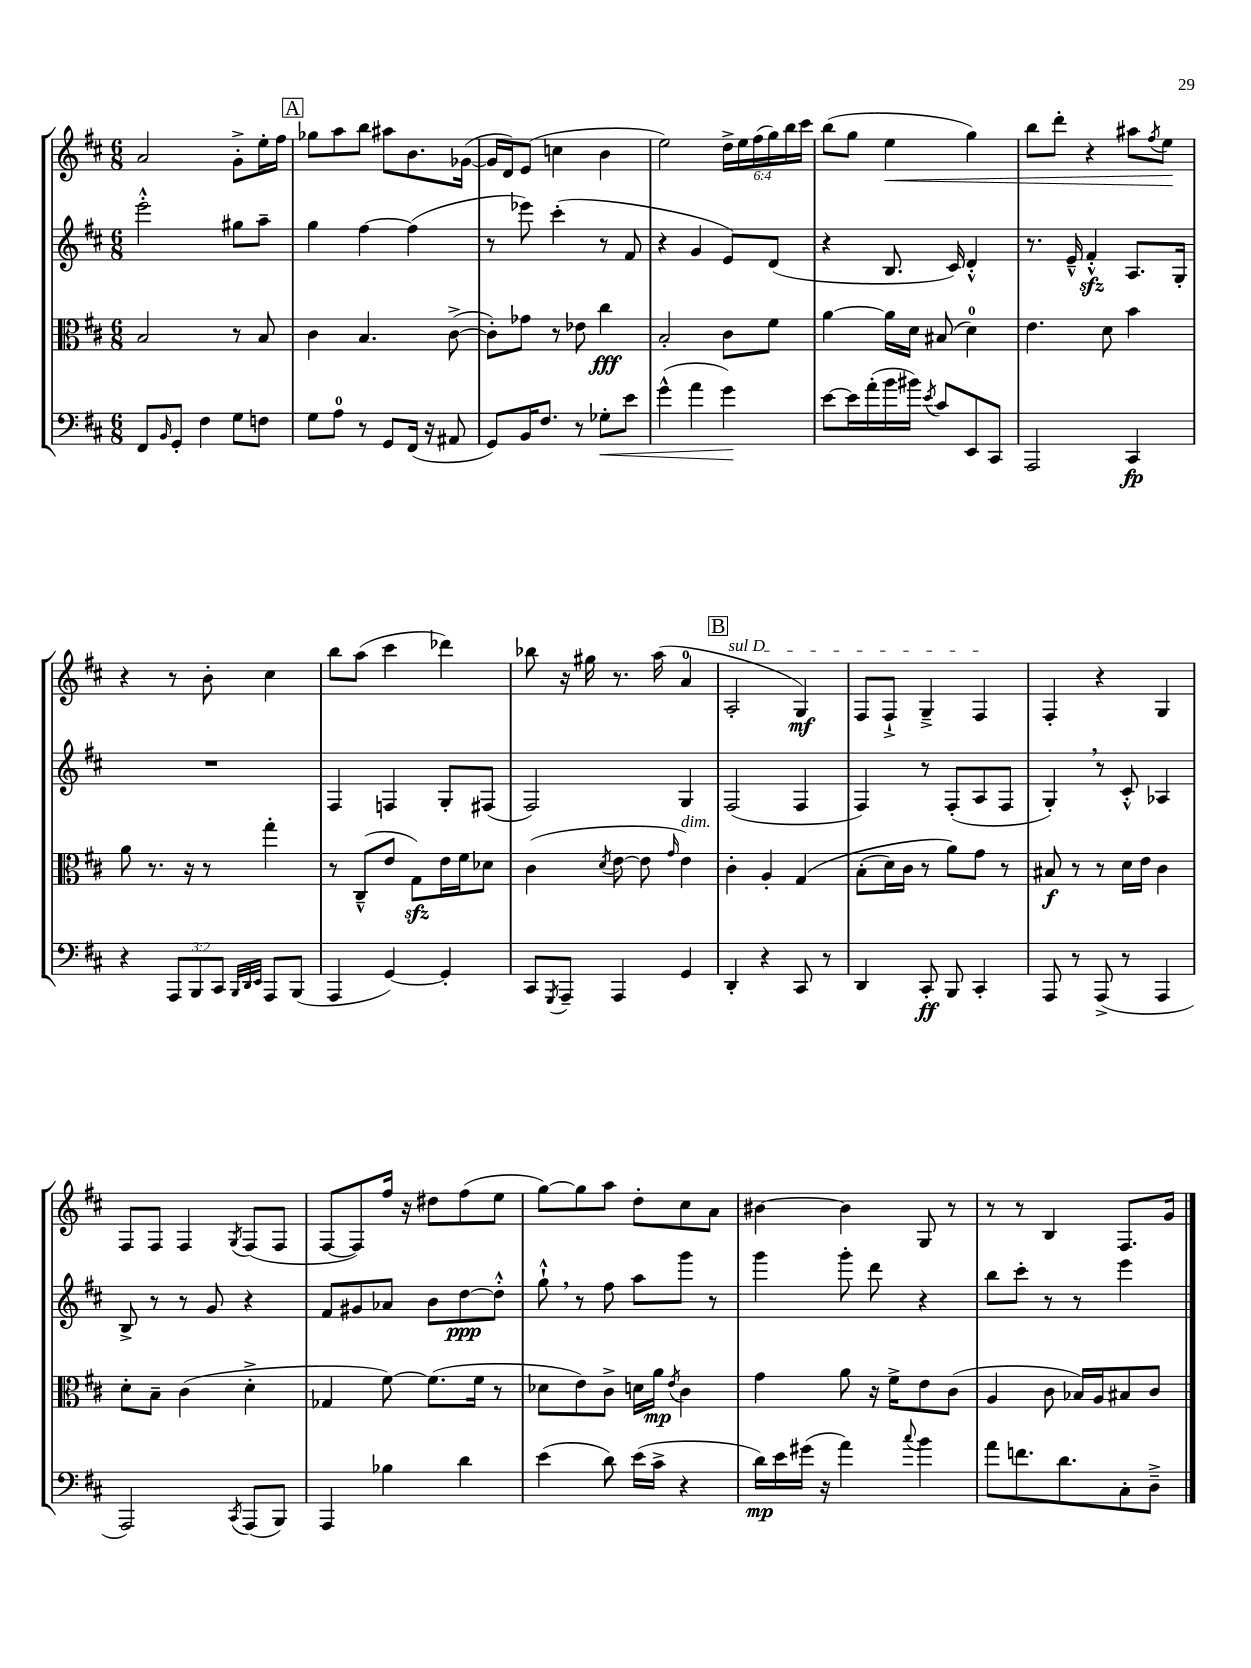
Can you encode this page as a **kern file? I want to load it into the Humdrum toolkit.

**kern	**dynam	**kern	**dynam	**kern	**dynam	**kern	**dynam
*part4	*part4	*part3	*part3	*part2	*part2	*part1	*part1
*staff4	*staff4	*staff3	*staff3	*staff2	*staff2	*staff1	*staff1
*clefF4	*	*clefC3	*	*clefG2	*	*clefG2	*
*k[f#c#]	*	*k[f#c#]	*	*k[f#c#]	*	*k[f#c#]	*
*M6/8	*	*M6/8	*	*M6/8	*	*M6/8	*
=68	=68	=68	=68	=68	=68	=68	=68
8FF#/L	.	2B/	.	2eee'^^\	.	2a/	.
16qqBB/	.	.	.	.	.	.	.
8GG'/J	.	.	.	.	.	.	.
4F#\	.	.	.	.	.	.	.
8G\L	.	8r	.	8gg#X\L	.	8g'^\L	.
8Fn\J	.	8B/	.	8aa~\J	.	16ee'\L	.
.	.	.	.	.	.	16ff#\JJ	.
!!LO:REH:place=s1:t=A
=69	=69	=69	=69	=69	=69	=69	=69
8G\L	.	4c#\	.	4gg\	.	8gg-X\L	.
8A\J	.	.	.	.	.	8aa\	.
8r	.	4.B/	.	[4ff#\	.	8bb\J	.
8GG/L	.	.	.	.	.	8aa#X\L	.
(16FF#/Jk	.	.	.	(4ff#\]	.	8.b\	.
16r	.	.	.	.	.	.	.
8AA#X/	.	([8c#^\	.	.	.	.	.
.	.	.	.	.	.	([16g-X\Jk	.
=70	=70	=70	=70	=70	=70	=70	=70
8GG/L)	.	8c#'\L])	.	8r	.	16g-/LL]	.
.	.	.	.	.	.	16d/J)	.
16BB/K	.	8g-X\J	.	8eee-X\)	.	(8e/J	.
8.F#/J	.	.	.	.	.	.	.
.	.	8r	.	(4ccc#'\	.	4ccn\	.
8r	.	8e-X\	.	.	.	.	.
!	!LO:HP:b	!	!	!	!	!	!
8G-X'\L	<	4cc#\	fff	8r	.	4b\	.
8e\J	.	.	.	8f#/	.	.	.
=71	=71	=71	=71	=71	=71	=71	=71
(4g^^\	.	2B'/	.	4r	.	2ee\)	.
4a\	.	.	.	4g/	.	.	.
4g\)	.	8c#\L	.	8e/L)	.	24dd^\LL	.
.	.	.	.	.	.	24ee\	.
.	.	.	.	.	.	(24ff#\	.
.	.	8f#\J	.	(8d/J	.	24gg\)	.
.	.	.	.	.	.	24bb\	.
.	.	.	.	.	.	24ccc#\JJ	.
.	[	.	.	.	.	.	.
=72	=72	=72	=72	=72	=72	=72	=72
[8e\L	.	[4a\	.	4r	.	(8bb\L	.
16e\L]	.	.	.	.	.	8gg\J	.
(16a'\	.	.	.	.	.	.	.
!	!	!	!	!	!	!	!LO:HP:b
16b\	.	16a\LL]	.	8.B/	.	4ee\	<
16b#X\JJ)	.	16d\JJ	.	.	.	.	.
8qe/	.	.	.	.	.	.	.
8c#/L	.	(8B#X/	.	.	.	.	.
.	.	.	.	16c#/)	.	.	.
8EE/	.	4d\)	.	4d'^^/	.	4gg\)	.
8CC#/J	.	.	.	.	.	.	.
=73	=73	=73	=73	=73	=73	=73	=73
2AAA/	.	4.e\	.	8.r	.	8bb\L	.
.	.	.	.	.	.	8ddd'\J	.
.	.	.	.	16e~^^/	.	.	.
.	.	.	.	4f#zz'^^/	.	4r	.
.	.	8d\	.	.	.	.	.
4CC#/	fp	4b\	.	8.A/L	.	8aa#X\L	.
.	.	.	.	.	.	8qff#/	.
.	.	.	.	.	.	8ee\J	.
.	.	.	.	16G'/Jk	.	.	.
.	.	.	.	.	.	.	[
!!LO:LB:g=z
=74	=74	=74	=74	=74	=74	=74	=74
4r	.	8a\	.	2.r	.	4r	.
.	.	8.r	.	.	.	.	.
12AAA/L	.	.	.	.	.	8r	.
.	.	16r	.	.	.	.	.
12BBB/	.	.	.	.	.	.	.
.	.	8r	.	.	.	8b'\	.
12CC#/J	.	.	.	.	.	.	.
32qqBBB/LLL	.	.	.	.	.	.	.
32qqDD/	.	.	.	.	.	.	.
32qqEE/JJJ	.	.	.	.	.	.	.
8AAA/L	.	4gg'\	.	.	.	4cc#\	.
(8BBB/J	.	.	.	.	.	.	.
=75	=75	=75	=75	=75	=75	=75	=75
4AAA/	.	8r	.	4F#/	.	8bb\L	.
.	.	(8C#~^^/L	.	.	.	(8aa\J	.
[4GG/)	.	8e/J	.	4Fn/	.	4ccc#\	.
.	.	8Gzz\L)	.	.	.	.	.
4GG'/]	.	16e\L	.	8G'/L	.	4ddd-X\)	.
.	.	16f#\J	.	.	.	.	.
.	.	8d-X\J	.	(8F#X/J	.	.	.
=76	=76	=76	=76	=76	=76	=76	=76
8CC#/L	.	(4c#\	.	2F#/)	.	8bb-X\	.
8qGGG/	.	.	.	.	.	.	.
8AAA~/J	.	.	.	.	.	16r	.
.	.	.	.	.	.	16gg#X\	.
.	.	8qd/	.	.	.	.	.
4AAA/	.	[8e\	.	.	.	8.r	.
.	.	8e\]	.	.	.	.	.
.	.	.	.	.	.	(16aa\	.
.	.	16qqg/	.	.	.	.	.
!	!	!LO:TX:a:i:t=dim.	!	!	!	!	!
4GG/	.	4e\)	.	4G/	.	4a/	.
!!LO:REH:place=s1:t=B
=77	=77	=77	=77	=77	=77	=77	=77
!	!	!	!	!	!	!LO:TX:a:i:t=sul D	!
4DD'/	.	4c#'\	.	(2F#/	.	2A'/	.
4r	.	4A'/	.	.	.	.	.
8CC#/	.	(4G/	.	4F#/	.	4G/)	mf
8r	.	.	.	.	.	.	.
=78	=78	=78	=78	=78	=78	=78	=78
4DD/	.	(8B'\L	.	4F#/)	.	8F#/L	.
.	.	16d\L)	.	.	.	8F#`^/J	.
.	.	16c#\JJ	.	.	.	.	.
8CC#'/	ff	8r	.	8r	.	4G~^/	.
8BBB/	.	8a\L)	.	(8F#'/L	.	.	.
4CC#'/	.	8g\J	.	8A/	.	4F#/	.
.	.	8r	.	8F#/J	.	.	.
=79	=79	=79	=79	=79	=79	=79	=79
8AAA/	.	8B#X/	f	4G',/)	.	4F#'/	.
8r	.	8r	.	.	.	.	.
(8AAA^/	.	8r	.	8r	.	4r	.
8r	.	16d\LL	.	8c#'^^/	.	.	.
.	.	16e\JJ	.	.	.	.	.
4AAA/	.	4c#\	.	4A-X/	.	4G/	.
!!LO:LB:g=z
=80	=80	=80	=80	=80	=80	=80	=80
2AAA/)	.	8d'\L	.	8B^/	.	8F#/L	.
.	.	8B~\J	.	8r	.	8F#/J	.
.	.	(4c#\	.	8r	.	4F#/	.
.	.	.	.	8g/	.	.	.
8qCC#/	.	.	.	.	.	8qG/	.
(8AAA/L	.	4d'^\	.	4r	.	(8F#/L	.
8BBB/J)	.	.	.	.	.	8F#/J	.
=81	=81	=81	=81	=81	=81	=81	=81
4AAA/	.	4G-X/	.	8f#/L	.	[8F#/L	.
.	.	.	.	8g#X/	.	8F#/])	.
4B-X\	.	[8f#\)	.	8a-X/J	.	16ff#/Jk	.
.	.	.	.	.	.	16r	.
.	.	(8.f#\L]	.	8b\L	.	8dd#X\L	.
4d\	.	.	.	[8dd\	ppp	(8ff#\	.
.	.	16f#\Jk	.	.	.	.	.
.	.	8r	.	8dd'^^\J]	.	8ee\J	.
=82	=82	=82	=82	=82	=82	=82	=82
(4e\	.	8d-X\L	.	8gg`^^,\	.	[8gg\L)	.
.	.	8e\)	.	8r	.	8gg\]	.
8d\)	.	8c#^\J	.	8ff#\	.	8aa\J	.
(16e\LL	.	16dn\LL	.	8aa\L	.	8dd'\L	.
16c#^\JJ	.	16a\JJ	mp	.	.	.	.
.	.	8qe/	.	.	.	.	.
4r	.	4c#\	.	8ggg\J	.	8cc#\	.
.	.	.	.	8r	.	8a\J	.
=83	=83	=83	=83	=83	=83	=83	=83
16d\LL)	mp	4g\	.	4ggg\	.	[4b#X\	.
16e\	.	.	.	.	.	.	.
(16g#X\JJ	.	.	.	.	.	.	.
16r	.	.	.	.	.	.	.
4a\)	.	8a\	.	8ggg'\	.	4b#\]	.
.	.	16r	.	8ddd\	.	.	.
.	.	16f#^\KL	.	.	.	.	.
8qqcc#/	.	.	.	.	.	.	.
4b\	.	8e\	.	4r	.	8G/	.
.	.	(8c#\J	.	.	.	8r	.
=84	=84	=84	=84	=84	=84	=84	=84
8a\L	.	4A/	.	8bb\L	.	8r	.
8.fn\	.	.	.	8ccc#'\J	.	8r	.
.	.	8c#\	.	8r	.	4B/	.
8.d\	.	.	.	.	.	.	.
.	.	16B-X/LL)	.	8r	.	.	.
.	.	16A/J	.	.	.	.	.
8C#'\	.	8B#X/	.	4eee\	.	8.F#/L	.
8D~^\J	.	8c#/J	.	.	.	.	.
.	.	.	.	.	.	16g/Jk	.
==	==	==	==	==	==	==	==
*-	*-	*-	*-	*-	*-	*-	*-
